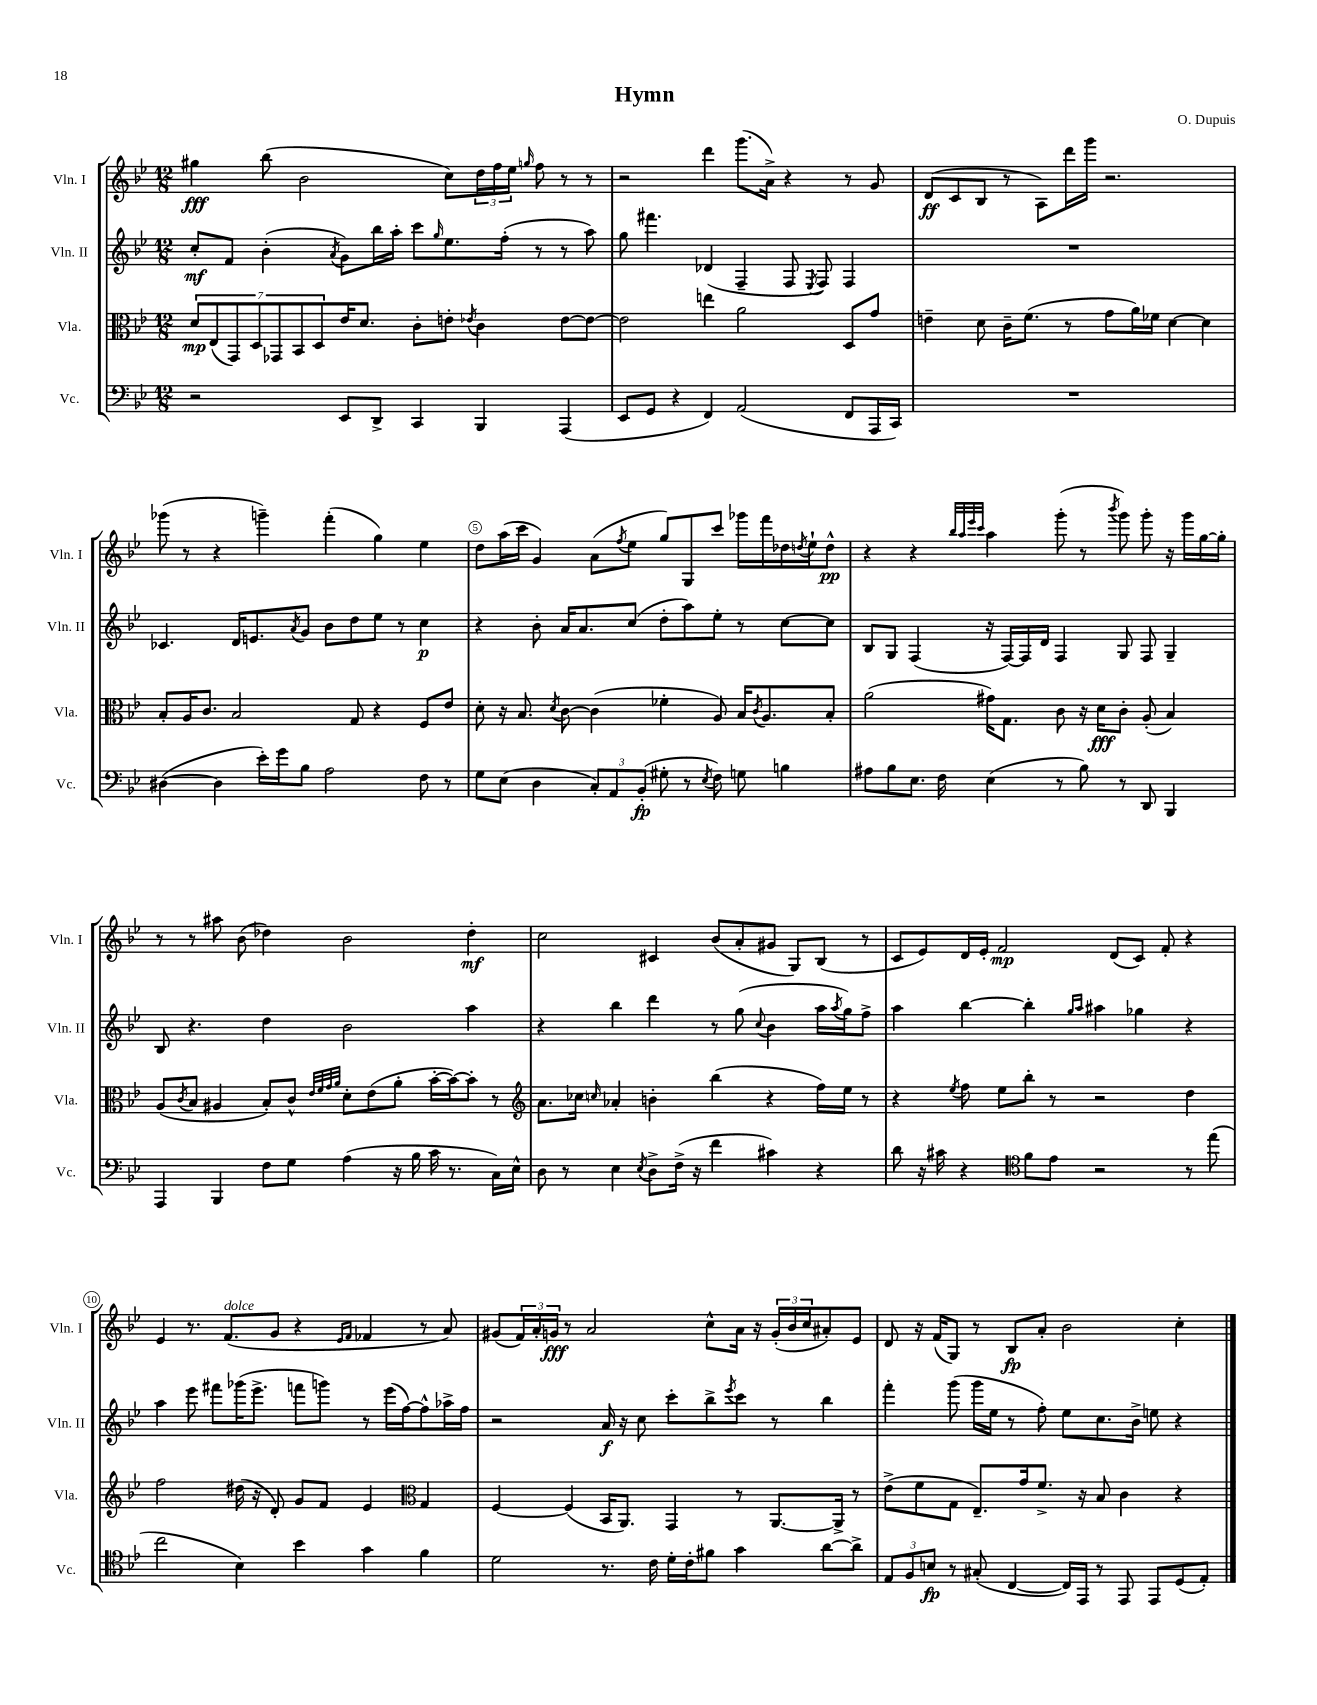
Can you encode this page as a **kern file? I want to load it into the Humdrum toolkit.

**kern	**kern	**kern	**kern
*staff4	*staff3	*staff2	*staff1
*clefF4	*clefC3	*clefG2	*clefG2
*k[b-e-]	*k[b-e-]	*k[b-e-]	*k[b-e-]
*M12/8	*M12/8	*M12/8	*M12/8
2r	14d	8cc'	4gg#
.	(14E-	.	.
.	.	8f	.
.	14GG)	.	.
.	14D	.	.
.	.	(4b-'	(8bb-
.	14GG-	.	.
.	14BB-	.	.
.	.	.	2b-
.	14D	.	.
.	.	8qa	.
8EE-	16e-	8g)	.
.	8.d	.	.
8DD^	.	16bb-	.
.	.	16aa'	.
4CC	8c'	8ccc	.
.	.	16qqgg	.
.	8e'	8.ee-	8cc)
.	8qe-	.	.
4BBB-	4c	.	24dd
.	.	.	24ff
.	.	(16ff'	.
.	.	.	24ee-
.	.	.	16qqgg
.	.	8r	8ff
(4AAA	[8e-	8r	8r
.	8e-_	8aa)	8r
=	=	=	=
8EE-	2e-]	8gg	2r
8GG	.	4.fff#	.
4r	.	.	.
4FF)	4ee	(4d-	4ddd
(2AA	2a	4F~	(8.ggg
.	.	.	16a^)
.	.	8F	4r
.	.	8qE-	.
.	.	8F)	.
8FF	8D	4F	8r
16AAA	8g	.	8g
16CC)	.	.	.
=	=	=	=
1.r	4e~	1.r	(8d
.	.	.	8c
.	8d	.	8B-
.	16c~	.	8r
.	(8.f	.	.
.	.	.	8A)
.	8r	.	16ddd
.	.	.	16ggg
.	8g	.	2.r
.	16a)	.	.
.	16f-	.	.
.	[4d	.	.
.	4d]	.	.
=	=	=	=
([4D#	8B-'	4.c-	(8ggg-
.	16A	.	8r
.	8.c	.	.
4D#]	.	.	4r
.	2B-	16d	.
.	.	8.e	.
16e-')	.	.	4ggg~)
16g	.	.	.
.	.	8qa	.
8B-	.	8g	.
2A	.	8b-	(4fff'
.	8G	8dd	.
.	4r	8ee-	4gg)
.	.	8r	.
8F	8F	4cc	4ee-
8r	8e-	.	.
=	=	=	=
8G	8d'	4r	8dd
(8E-	16r	.	(16aa
.	8.B-	.	16ccc
4D	.	8b-'	4g)
.	8qd	.	.
.	[8c	16a	.
.	.	8.a	.
12C')	(4c]	.	(8a
12AA	.	.	.
.	.	.	8qff
.	.	(8cc	8ee-
(12BB-'	.	.	.
8G#'	4f-'	8dd'	8gg)
8r	.	8aa)	8G
8qE-	.	.	.
8F)	8A)	8ee-'	8ccc
8G	16B-	8r	16ggg-
.	8qc	.	.
.	8.A	.	16fff
4B	.	[8cc	16dd-
.	.	.	8qdd
.	.	.	16ee-`
.	8B-'	8cc]	8dd^^
=	=	=	=
8A#	(2a	8B-	4r
8B-	.	8G	.
8.E-	.	(4F	4r
16F	.	.	.
.	.	.	32qqbb-
.	.	.	32qqaa
.	.	.	32qqeee-
.	.	.	32qqccc
(4E-	16g#)	16r	4aa
.	8.G	[16F)	.
.	.	16F]	.
.	.	16d	.
8r	8c	4F	(8ggg'
8B-)	16r	.	8r
.	16d	.	.
.	.	.	8qbbb-
8r	8c'	8G	8ggg)
8DD	(8A'	8F	8ggg'
4BBB-	4B-)	4G~	16r
.	.	.	16ggg
.	.	.	[16gg
.	.	.	16gg']
=	=	=	=
4AAA	(8A	8B-	8r
.	8qc	.	.
.	8B-	4.r	8r
4BBB-	4A#	.	8aa#
.	.	.	(8b-
8F	8B-')	4dd	4dd-)
8G	8c^^	.	.
.	32qqe-	.	.
.	32qqf	.	.
.	32qqg	.	.
.	32qqa	.	.
(4A	8d'	2b-	2b-
.	(8e-	.	.
16r	8a'	.	.
16B-	.	.	.
16c	[16b-'	.	.
8.r	16b-_)	.	.
.	8b-']	4aa	4dd-'
16C)	8r	.	.
16E-^^	.	.	.
=	=	=	=
*	*clefG2	*	*
8D	8.a	4r	2cc
8r	.	.	.
.	16cc-	.	.
.	16qqcc	.	.
4E-	4a-'	4bb-	.
8qE-	.	.	.
8D^	4b'	4ddd	4c#
(16F^	.	.	.
16r	.	.	.
4f	(4bb-	8r	(8b-
.	.	(8gg	8a'
.	.	8qqcc	.
4c#)	4r	4b-	8g#
.	.	.	8G)
4r	16ff)	16aa	(8B-
.	.	8qaa	.
.	16ee-	16gg)	.
.	8r	8ff^	8r
=	=	=	=
8d	4r	4aa	8c
16r	.	.	8e-)
16c#	.	.	.
.	8qee-	.	.
4r	8ff	[4bb-	16d
.	.	.	16e-'
.	8ee-	.	2f
*clefC4	*	*	*
8f	8bb-'	4bb-']	.
8e-	8r	.	.
.	.	16qqgg	.
.	.	16qqaa	.
2r	2r	4aa#	.
.	.	.	(8d
.	.	4gg-	8c)
.	.	.	8f'
8r	4dd	4r	4r
(8ee-	.	.	.
=	=	=	=
2cc	2ff	4aa	4e-
.	.	8eee-	8.r
.	.	8fff#	.
.	.	.	(8.f
4B-)	(16dd#	(16ggg-	.
.	16r	8.eee-^	.
.	8d')	.	8g
4b-	8g	8fff	4r
.	8f	8ggg)	.
.	.	.	16qqe-
.	.	.	16qqf
4g	4e-	8r	4f-
.	.	(16eee-	.
.	.	[16ff)	.
*	*clefC3	*	*
4f	4G	8ff^^]	8r
.	.	16aa-^	8a)
.	.	16ff	.
=	=	=	=
2d	[4F	2r	(8g#
.	.	.	24f)
.	.	.	24a'
.	.	.	24g
.	(4F]	.	8r
.	.	.	2a
8.r	16BB-	16a	.
.	8.AA)	16r	.
.	.	8cc	.
16c	.	.	.
16d'	4GG	8ccc'	.
16c'	.	.	.
8f#	.	8bb-^	8cc^^
.	.	8qeee-	.
4g	8r	8ccc	16a
.	.	.	16r
.	[8.AA	8r	(24g'
.	.	.	24b-
.	.	.	24cc
[8a	.	4bb-	8a#')
.	16AA^]	.	.
8a^]	8r	.	8e-
=	=	=	=
12E-	(8e-^	4fff'	8d
12F	.	.	.
.	8f	.	16r
12B	.	.	.
.	.	.	(16f
8r	8G	(8ggg	8G)
(8G#'	8.E-~)	16ggg	8r
.	.	16ee-	.
[4C	.	8r	8B-
.	16g	.	.
.	8.f^	8ff')	8a'
16C])	.	8ee-	2b-
16EE-	16r	.	.
8r	8B-	8.cc	.
8EE-	4c	.	.
.	.	16b-^	.
8EE-	.	8ee	.
(8D	4r	4r	4cc'
8E-')	.	.	.
==	==	==	==
*-	*-	*-	*-
